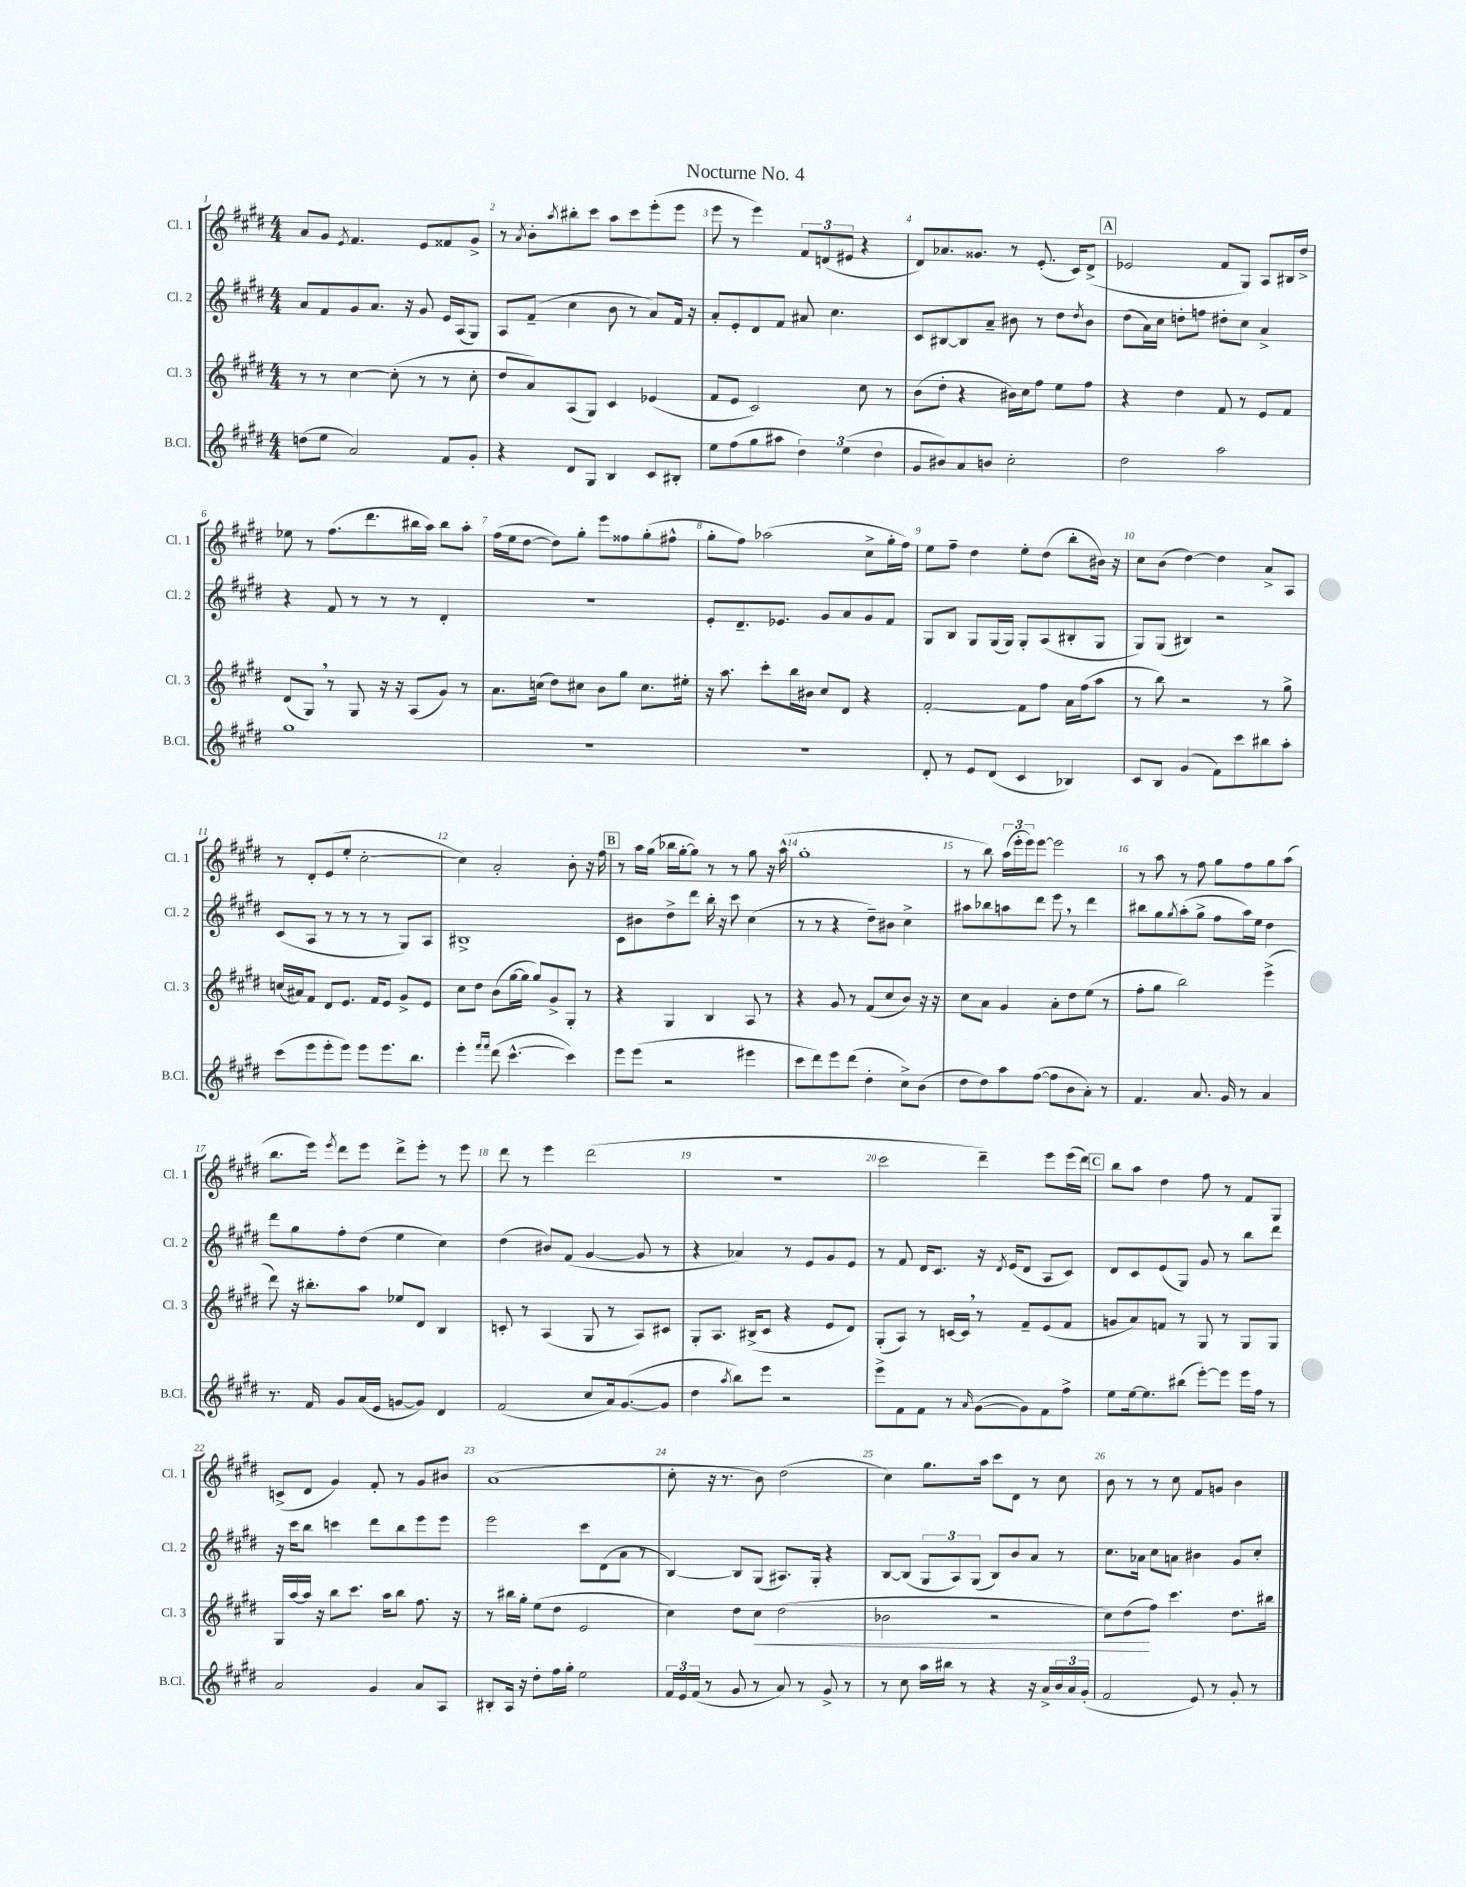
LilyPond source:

\header { title = "Nocturne No. 4" }
<<
\new StaffGroup <<
\new Staff = "s0" \with { instrumentName = "Cl. 1" shortInstrumentName = "Cl. 1" } {
    \clef treble \key e \major \numericTimeSignature \time 4/4
    a'8 gis'8 \acciaccatura { e'8 } fis'4. e'8 fisis'8 gis'8-> |
    r8 \acciaccatura { a'8 } b'8-. \acciaccatura { a''8 } bis''8-. cis'''8 a''8 cis'''8 e'''8-.( e'''8 |
    e'''8 r8 e'''4) \tuplet 3/2 { fis'8 d'8( eis'8 } r4 |
    dis'8) aes'8. gisis'8. r8 e'8.-.( cis'16) dis'8->( |
    \mark \markup { \box "A" } ees'2 fis'8 gis8) a8 bis16 dis''16-> |
    ees''8 r8 fis''8.( dis'''8. bis''16 a''16) bis''8 a''8-. |
    fis''16( e''16 dis''8~ dis''8) gis''8-. e'''8 fisis''8 gis''8-.( fis''8-^ |
    gis''8-. fis''8) aes''2( cis''8-> gis''16-. fis''16) |
    e''8 fis''8-- dis''4 e''8-. dis''8( b''8-. bis'16) r16 |
    cis''8 b'8( dis''4~) dis''4 a'8-> a8 |
    r8 dis'8-. e'8( e''8-. cis''2~-. |
    cis''4) a'2-. b'8-. r16 fis''16 |
    \mark \markup { \box "B" } r8 a''16 gis''16( bes''16 gis''16~-. gis''8) r8 r8 gis''8 r16 a''16-^( |
    gis''1-. |
    r8 b''8) \tuplet 3/2 { a''16( e'''16-. e'''16) } e'''8~ e'''2 |
    r8 a''8 r8 fis''8 gis''8 fis''8 gis''8 a''8( |
    b''8. e'''16) \acciaccatura { e'''8 } dis'''8 e'''8 dis'''8-> e'''8-. r8 e'''8 |
    dis'''8 r8 e'''4 dis'''2( |
    R1 |
    cis'''2 dis'''4--) e'''8 e'''16( dis'''16) |
    \mark \markup { \box "C" } b''8 a''8 dis''4 fis''8 r8 fis'8 gis8 |
    c'8->( dis'8 gis'4) fis'8-. r8 gis'8 bis'8 |
    a'1( |
    cis''8-. r16 r8. b'8) dis''2( |
    cis''4) gis''8. a''16 cis'''8 dis'8 r8 cis''8 |
    b'8 r8 r8 cis''8 fis'8 g'8 b'4 \bar "|." |
}
\new Staff = "s1" \with { instrumentName = "Cl. 2" shortInstrumentName = "Cl. 2" } {
    \clef treble \key e \major \numericTimeSignature \time 4/4
    a'8 fis'8 gis'8 a'8. r16 gis'8 e'16 a16( gis8) |
    a8 fis'8--( cis''4 b'8 r8 a'8) fis'16 r16 |
    a'8-. e'8-. dis'8 fis'8 ais'8 cis''4. |
    cis'8 bis8~ bis8 a'8-- bis'8 r8 dis''8 \acciaccatura { dis''8 } bis'8 |
    \mark \markup { \box "A" } dis''8( a'16) cis''16 d''8-. f''8 dis''8-. cis''8 a'4-> |
    r4 fis'8 r8 r8 r8 dis'4-. |
    R1 |
    e'8-. dis'8.-- ees'8. gis'8 a'8 gis'8 fis'8 |
    gis8 b8 gis8 gis16( gis16) gis8-. a8( bis8-. gis8 |
    gis8) gis8( bis4) r2 |
    cis'8( a8 r8 r8 r8 r8 gis8) a8 |
    bis1-> |
    \mark \markup { \box "B" } cis'8 bis'8 dis''8-> dis'''8 b''16-. r16 cis'''8 cis''4( |
    r8 r8 r4 dis''8--) bis'8 cis''4-> |
    ais''8 bes''8 a''8 dis'''8 e'''8 \breathe r8 dis'''4 |
    bis''8 gis''8 \acciaccatura { gis''8 } a''8-.( gis''8-> fis''8 a''16) e''16 dis''4 |
    dis'''8 gis''8 fis''8-. dis''8( e''4 cis''4) |
    dis''4( bis'8) fis'8( gis'4~ gis'8 r8 |
    r4 aes'4) r8 e'8 gis'8 e'8 |
    r8 fis'8 dis'16 cis'8. r16 \acciaccatura { dis'8 } e'16( dis'8 a8 cis'8) |
    \mark \markup { \box "C" } dis'8 cis'8 e'8( gis8) gis'8 r8 b''8 dis'''8 |
    r16 cis'''16 b''8 c'''4 dis'''8 b''8 e'''8 e'''8 |
    e'''2 cis'''8 dis'8( a'8 r8 |
    b4~) b8 gis8( ais8.) gis16-. r4 |
    b8~ b8( \tuplet 3/2 { gis8 a8) gis8( } b8) b'8 a'8 r8 |
    cis''8. aes'16 cis''8 a'8 bis'4 gis'8 cis''8-. \bar "|." |
}
\new Staff = "s2" \with { instrumentName = "Cl. 3" shortInstrumentName = "Cl. 3" } {
    \clef treble \key e \major \numericTimeSignature \time 4/4
    r8 r8 cis''4~ cis''8-.( r8 r8 cis''8-. |
    dis''8 a'8) a8( gis8) cis'4 ees'4( |
    fis'8 e'8 cis'2) cis''8 r8 |
    b'8( dis''8-. r4 bis'16) cis''16 fis''8 e''8 fis''8 |
    \mark \markup { \box "A" } r4 dis''4 fis'8 r8 e'8 fis'8 |
    dis'8( gis8) \breathe r8 gis8 r16 r16 a8( gis'8) r8 |
    a'8. c''16( dis''8) cis''8 b'8 gis''8 cis''8. eis''16-. |
    r16 a''8. cis'''8-. b''16 bis'16 cis''8 dis'8 r4 |
    fis'2~-. fis'8 fis''8 a'16 fis''16( a''8 |
    r8 b''8) r2 r8 gis''8-> |
    c''16( ais'16) fis'8 dis'8 e'8. fis'16 e'8 gis'8-> e'8 |
    cis''8 dis''8 b'8( gis''16~ gis''16 gis''8) gis'8-> gis8-. r8 |
    \mark \markup { \box "B" } r4 gis4 b4 a8 r8 |
    r4 gis'8 r8 fis'8( cis''8 b'8) r16 r16 |
    cis''8 a'8 gis'4 a'8-. dis''8 e''8( r8 |
    fis''8-. gis''8 b''2) e'''4->( |
    dis'''8) r16 bis''8.-. a''8 ees''8 dis'8 b4 |
    c'8-. r8 a4( gis8 r8 a8) cis'8 |
    gis8-. a8. bis16->( cis'8 r4 e'8 dis'8) |
    gis8-.( a8) r8 c'16~ c'16 \breathe r8 fis'8-- e'8( fis'8 |
    \mark \markup { \box "C" } g'8 a'8) f'8 r8 gis8 r8 gis8 gis8 |
    gis16 a''16~ a''16 r16 b''8 cis'''8. a''16 b''8 fis''8. r16 |
    r8 bis''16 gis''16-. e''8( dis''8 e'2 |
    cis''4) dis''8 cis''8\< dis''2( |
    bes'2 r2 |
    cis''8) dis''8\!( fis''8) cis'''4. dis''8. bis''16 \bar "|." |
}
\new Staff = "s3" \with { instrumentName = "B.Cl." shortInstrumentName = "B.Cl." } {
    \clef treble \key e \major \numericTimeSignature \time 4/4
    d''8( e''8 a'2) fis'8 gis'8-. |
    r4 dis'8 gis8 b4 cis'8 bis8-. |
    e''8 fis''8( gis''8 ais''8 \tuplet 3/2 { dis''4) e''4( dis''4 } |
    gis'8 bis'8) a'8 b'8 cis''2-. |
    \mark \markup { \box "A" } dis''2 a''2 |
    gis''1 |
    R1 |
    R1 |
    dis'8-. r8 e'8 dis'8( cis'4 bes4) |
    cis'8 b8 gis'4( fis'8) cis'''8 bis''8 a''8-. |
    cis'''8( e'''8 e'''8-. e'''8) e'''8 e'''8. b''8. |
    e'''4-. \grace { fis'''16 fis'''16 } dis'''8( cis'''4.~-^ cis'''4) |
    \mark \markup { \box "B" } e'''8 e'''8( r2 eis'''4 |
    cis'''8 dis'''8) e'''8 dis'''8( dis''4-. cis''8->) b'8( |
    dis''8 dis''8) a''8 fis''8~( fis''8 b'8 a'8-.) r8 |
    fis'4. a'8. gis'16 r8 a'4 |
    r8. fis'16 gis'8 a'16( e'16 g'8~ g'8) dis'4 |
    fis'2( cis''8 a'16) gis'8.~( gis'8 |
    dis''4 \acciaccatura { a''8 } b''8) e'''8 r2 |
    e'''8-> fis'8 fis'8 r8 \grace { a'16 } gis'8~( gis'8) fis'8 fis''8-> |
    \mark \markup { \box "C" } e''8 e''16~ e''8. bis''8( e'''8~-.) e'''8 e'''16 fis''16 r8 |
    a'2 gis'4 a'8 a8 |
    bis8-. a16 r16 dis''8-. fis''16 gis''16-. e''2 |
    \tuplet 3/2 { fis'16 e'16 fis'16( } r8 gis'8 r8 a'8) r8 gis'8-> r8 |
    r8 cis''8 a''16 bis''16 r8 r4 r16 a'16-> \tuplet 3/2 { b'16 a'16 gis'16-.( } |
    fis'2 e'8) r8 gis'8-. r8 \bar "|." |
}
>>
>>
\layout { \context { \Score \override BarNumber.break-visibility = ##(#f #t #t) barNumberVisibility = #all-bar-numbers-visible } }
